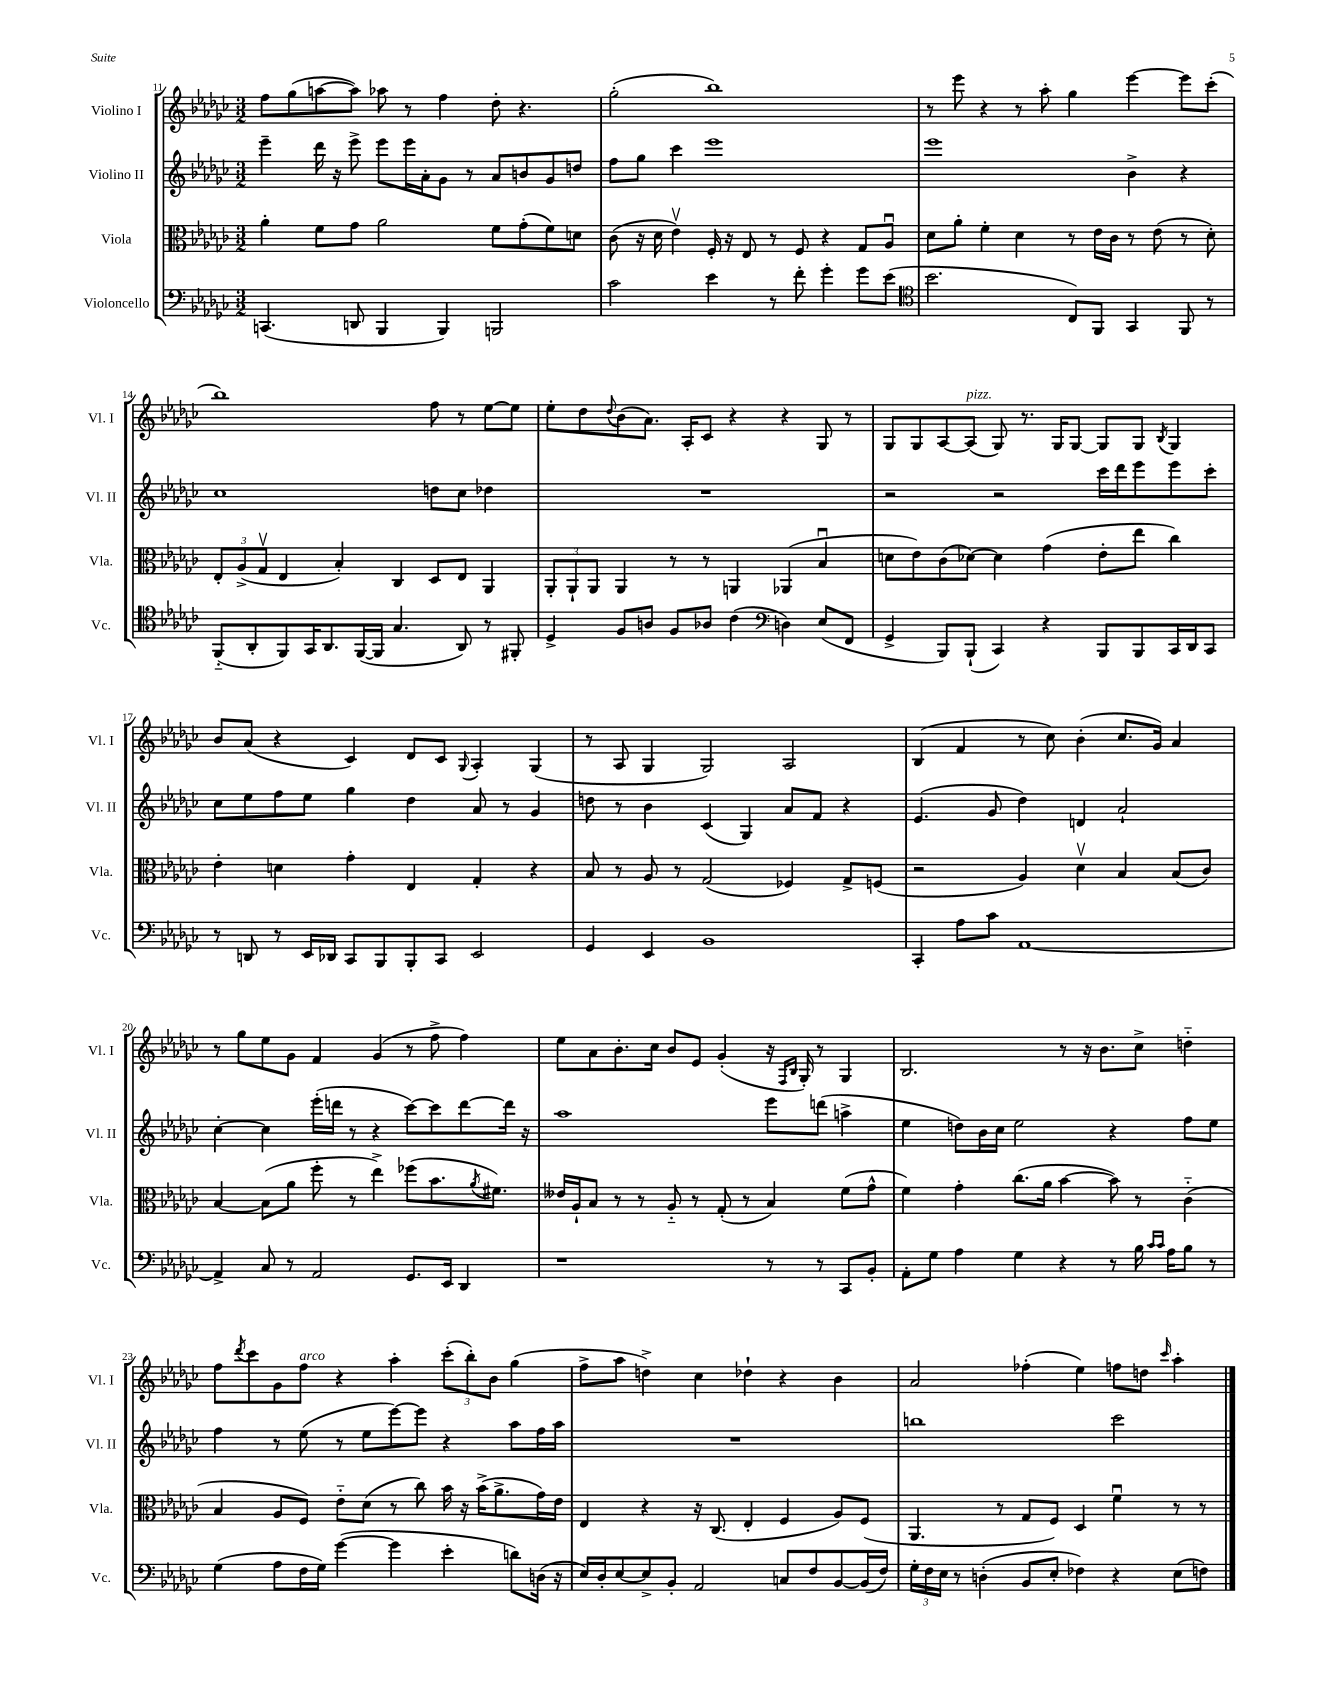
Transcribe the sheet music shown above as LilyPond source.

<<
\new StaffGroup <<
\new Staff = "s0" \with { instrumentName = "Violino I" shortInstrumentName = "Vl. I" } {
    \clef treble \key ges \major \numericTimeSignature \time 3/2
    f''8 ges''8( a''8~ a''8) aes''8 r8 f''4 des''8-. r4. |
    ges''2-.( bes''1) |
    r8 ees'''8 r4 r8 aes''8-. ges''4 ees'''4~ ees'''8 ces'''8-.( |
    bes''1) f''8 r8 ees''8~ ees''8 |
    ees''8-. des''8 \appoggiatura { des''8 } bes'8( aes'8.) aes16-. ces'8 r4 r4 ges8 r8 |
    ges8 ges8 aes8~ aes8^\markup { \italic "pizz." }( ges8) r8. ges16 ges8~ ges8 ges8 \acciaccatura { bes8 } ges4 |
    bes'8 aes'8( r4 ces'4) des'8 ces'8 \appoggiatura { ges8 } aes4-. ges4( |
    r8 aes8 ges4 ges2) aes2 |
    bes4( f'4 r8 ces''8) bes'4-.( ces''8. ges'16) aes'4 |
    r8 ges''8 ees''8 ges'8 f'4 ges'4( r8 f''8-> f''4) |
    ees''8 aes'8 bes'8.-. ces''16 bes'8 ees'8 ges'4-.( r16 \grace { f16 bes16 } ges16-.) r8 ges4 |
    bes2. r8 r16 bes'8. ces''8-> d''4-_ |
    f''8 \acciaccatura { des'''8 } ces'''8 ges'8 f''8^\markup { \italic "arco" } r4 aes''4-. \tuplet 3/2 { ces'''8-.( bes''8-.) bes'8 } ges''4( |
    f''8-> aes''8 d''4->) ces''4 des''4-! r4 bes'4 |
    aes'2 fes''4-.( ees''4) f''8 d''8 \grace { ces'''16 } aes''4-. \bar "|." |
}
\new Staff = "s1" \with { instrumentName = "Violino II" shortInstrumentName = "Vl. II" } {
    \clef treble \key ges \major \numericTimeSignature \time 3/2
    ees'''4-- des'''16 r16 ees'''8-> ees'''8 ees'''16 aes'16-. ges'8 r8 aes'8 b'8 ges'8 d''8 |
    f''8 ges''8 ces'''4 ees'''1 |
    ees'''1 bes'4-> r4 |
    ces''1 d''8 ces''8 des''4 |
    R1. |
    r2 r2 ces'''16 des'''16 ees'''8 ees'''8 ces'''8-. |
    ces''8 ees''8 f''8 ees''8 ges''4 des''4 aes'8 r8 ges'4 |
    d''8 r8 bes'4 ces'4( ges4) aes'8 f'8 r4 |
    ees'4.( ges'8 des''4) d'4 aes'2-! |
    ces''4~-. ces''4 ees'''16-.( d'''16 r8 r4 ces'''8~) ces'''8 d'''8~ d'''16 r16 |
    aes''1 ees'''8 d'''8( a''4-> |
    ees''4 d''8) bes'16 ces''16 ees''2 r4 f''8 ees''8 |
    f''4 r8 ees''8( r8 ees''8 ees'''8~) ees'''8 r4 aes''8 f''16 aes''16 |
    R1. |
    b''1 ces'''2 \bar "|." |
}
\new Staff = "s2" \with { instrumentName = "Viola" shortInstrumentName = "Vla." } {
    \clef alto \key ges \major \numericTimeSignature \time 3/2
    aes'4-. f'8 ges'8 aes'2 f'8 ges'8-.( f'8) d'8 |
    ces'8( r16 des'16 ees'4\upbow) f16-. r16 ees8 r8 f8 r4 ges8 aes8\downbow |
    des'8 aes'8-. f'4-. des'4 r8 ees'16 ces'16 r8 ees'8( r8 des'8-.) |
    \tuplet 3/2 { ees8-. aes8->( ges8\upbow } ees4 bes4-.) ces4 des8 ees8 aes,4 |
    \tuplet 3/2 { aes,8-. aes,8-! aes,8 } aes,4 r8 r8 a,4 aes,4( bes4\downbow |
    d'8 ees'8) ces'8( des'8~) des'4 ges'4( ees'8-. ees''8 ces''4) |
    ees'4-. d'4 ges'4-. ees4 ges4-. r4 |
    bes8 r8 aes8 r8 ges2( fes4) ges8-> f8( |
    r2 aes4) des'4\upbow bes4 bes8( ces'8) |
    bes4~ bes8( aes'8 f''8-. r8 ees''4->) fes''8( bes'8. \acciaccatura { aes'8 } fis'8.) |
    eeses'16 aes16-! bes8 r8 r8 aes8-_ r8 ges8-.( r8 bes4) f'8( ges'8-^ |
    f'4) ges'4-. ces''8.( aes'16 bes'4~ bes'8) r8 ces'4-_( |
    bes4 aes8 f8) ees'8-_ des'8( r8 ces''8) bes'16 r16 bes'16->( aes'8.-> ges'16) ees'16 |
    ees4 r4 r16 ces8.( ees4-. f4 aes8) f8( |
    aes,4. r8 ges8 f8) des4 f'4\downbow r8 r8 \bar "|." |
}
\new Staff = "s3" \with { instrumentName = "Violoncello" shortInstrumentName = "Vc." } {
    \clef bass \key ges \major \numericTimeSignature \time 3/2
    c,4.( d,8 bes,,4 bes,,4) b,,2 |
    ces'2 ees'4 r8 f'8-. ges'4-. ges'8 ees'8( |
    \clef tenor bes'2. ces8) f,8 ges,4 f,8 r8 |
    f,8-_( aes,8-. f,8) ges,16 aes,8. f,16~( f,16 ges4. aes,8) r8 fis,8-. |
    des4-> f8 a8 f8 aes8 ces'4( \clef bass d4) ees8( f,8 |
    ges,4-> bes,,8) bes,,8-!( ces,4) r4 bes,,8 bes,,8 ces,16 des,16 ces,8 |
    r8 d,8 r8 ees,16 des,16 ces,8 bes,,8 bes,,8-. ces,8 ees,2 |
    ges,4 ees,4 bes,1 |
    ces,4-. aes8 ces'8 aes,1~ |
    aes,4-> ces8 r8 aes,2 ges,8. ees,16 des,4 |
    r1 r8 r8 ces,8 bes,8-. |
    aes,8-. ges8 aes4 ges4 r4 r8 bes16 \grace { ces'16 ces'16 } aes16 bes8 r8 |
    ges4( aes8 f16 ges16) ges'4~( ges'4 ees'4-. d'8) d16( r16 |
    ees16) des16-. ees8~ ees8-> bes,8-. aes,2 c8 f8 bes,8~ bes,16( f16) |
    \tuplet 3/2 { ges16-. f16 ees16 } r8 d4-.( bes,8 ees8-. fes4) r4 ees8( f8) \bar "|." |
}
>>
>>
\layout { \context { \Score currentBarNumber = #11 } }
